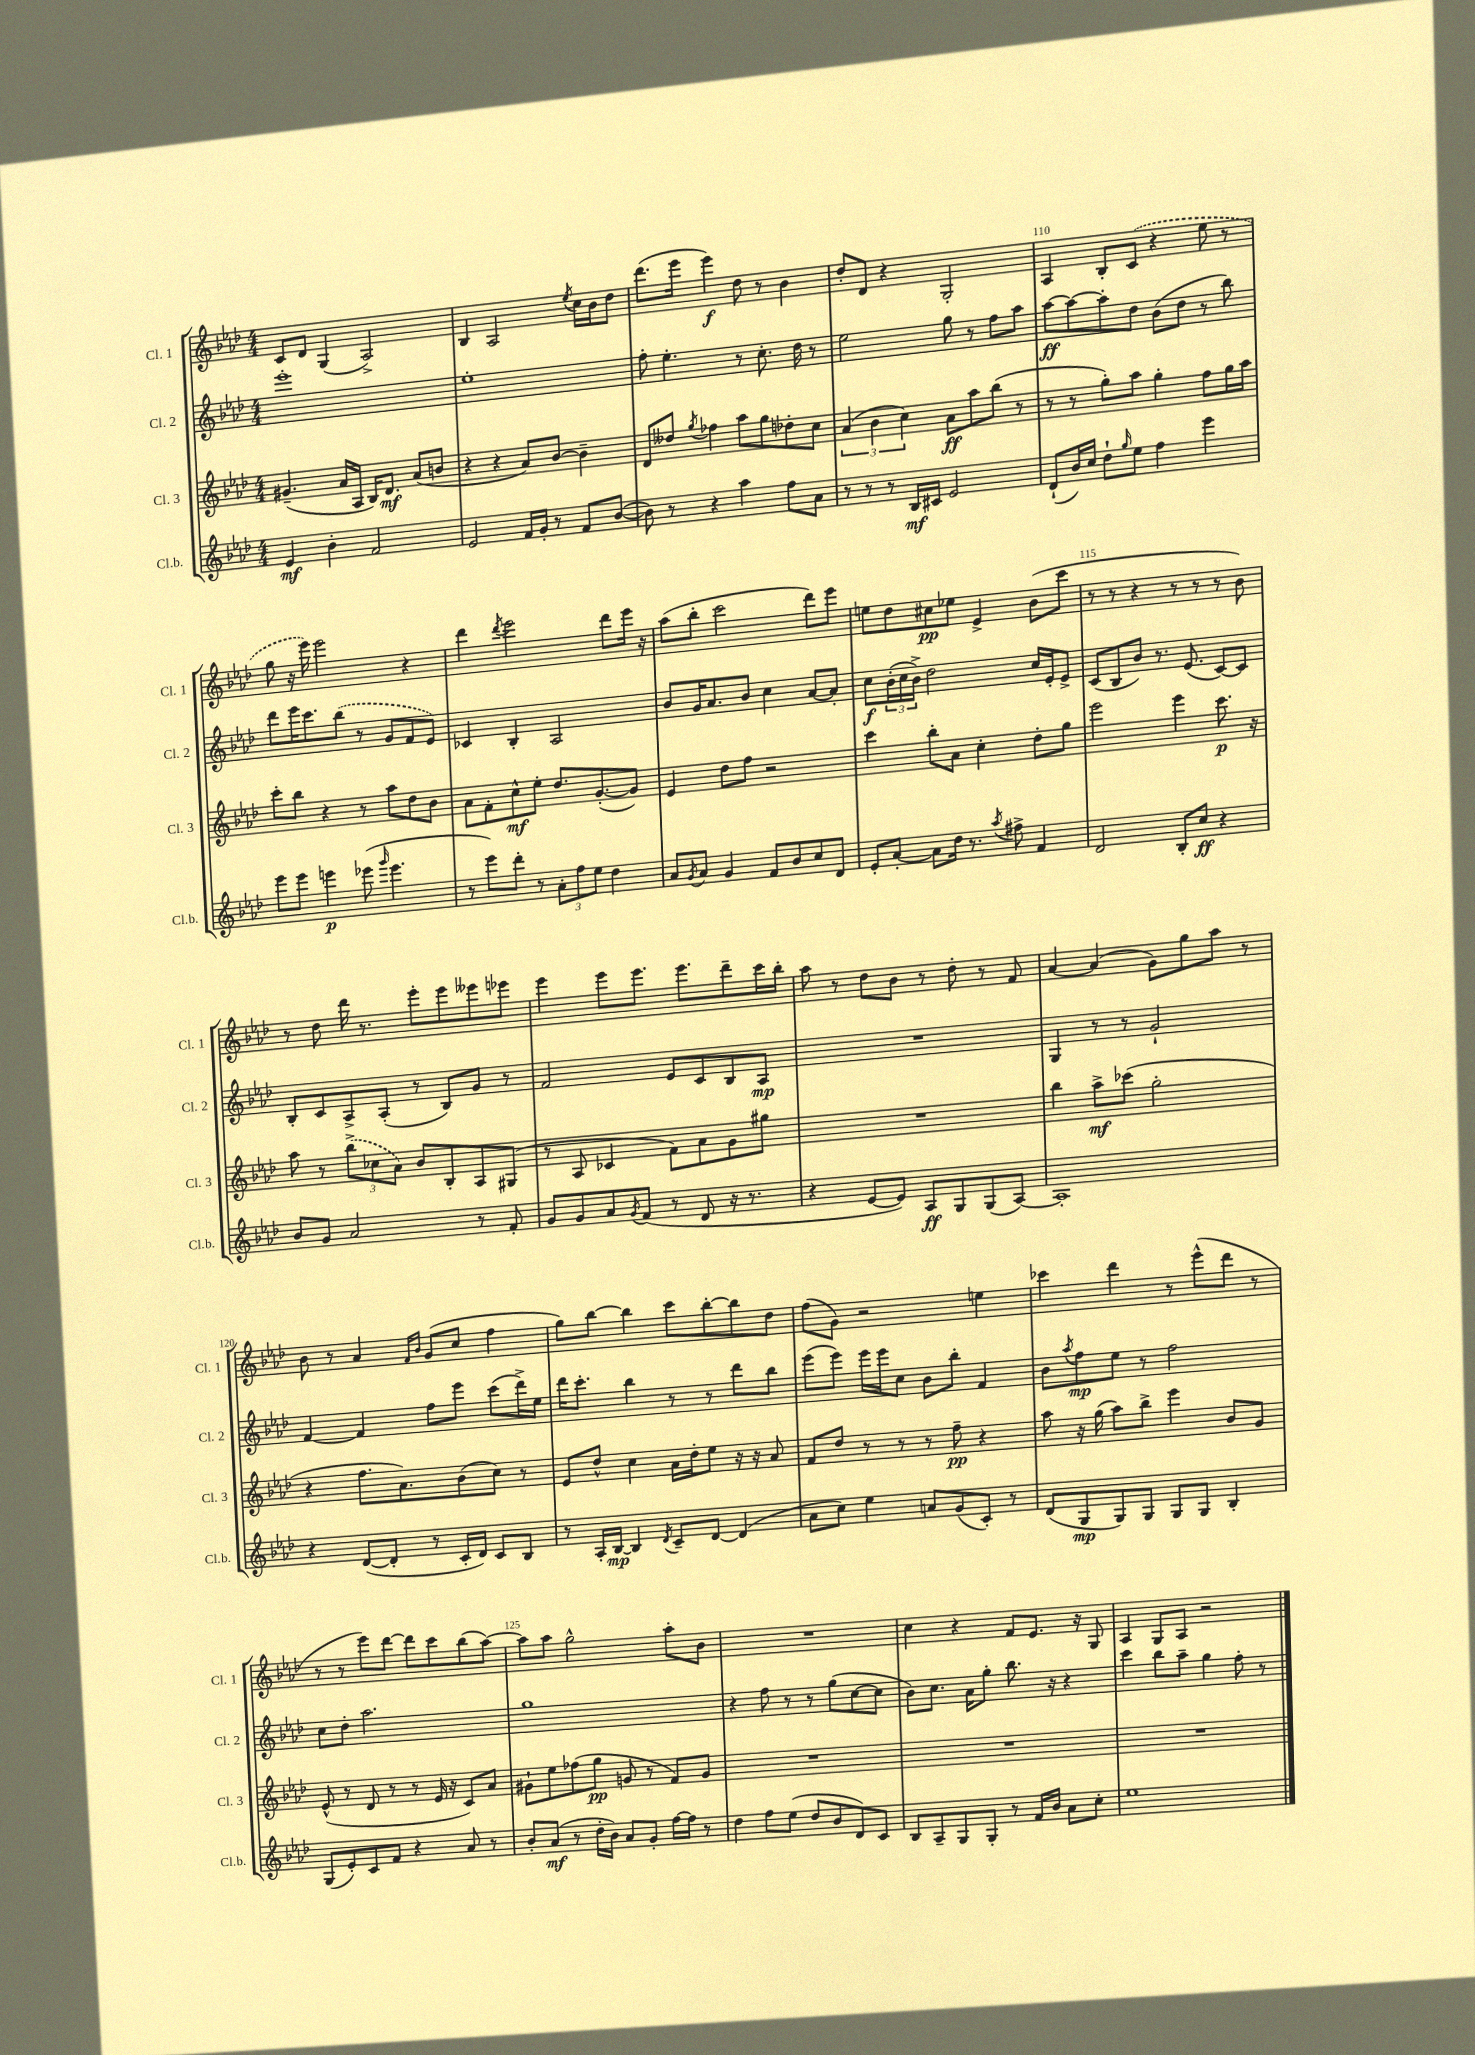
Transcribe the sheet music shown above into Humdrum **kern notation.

**kern	**kern	**kern	**kern
*staff4	*staff3	*staff2	*staff1
*clefG2	*clefG2	*clefG2	*clefG2
*k[b-e-a-d-]	*k[b-e-a-d-]	*k[b-e-a-d-]	*k[b-e-a-d-]
*M4/4	*M4/4	*M4/4	*M4/4
4e-	(4.g#~	1eee-'	8c
.	.	.	8d-
4b-'	.	.	(4G
.	16a-	.	.
.	16A-	.	.
2f	16B-)	.	2A-^)
.	8.d-	.	.
.	(8a-	.	.
.	8b	.	.
=	=	=	=
2e-	4r	1ee-'	4B-
.	4r	.	2A-
16f	8a-)	.	.
16g'	.	.	.
8r	[8b-	.	.
.	.	.	8qee-
8f	4b-~]	.	16cc
.	.	.	16b-
([8b-	.	.	8dd-
=	=	=	=
8b-])	8d-	8ff'	(8.ddd-
8r	8dd--	4.ee-'	.
.	.	.	16eee-
.	8qgg	.	.
4r	4ff-	.	4eee-)
4aa-	8aa-	8r	8dd-
.	8gg	8.cc'	8r
8ff	8dd-'	.	4b-
.	.	16dd-	.
8a-	8cc	8r	.
=	=	=	=
8r	(6a-	2ee-	8dd-'
8r	.	.	8d-
.	6b-	.	.
8r	.	.	4r
.	6cc)	.	.
16B-	.	.	.
16c#	.	.	.
2e-	8a-	8gg	2G'
.	8aa-	8r	.
.	(8bb-	8ff	.
.	8r	8aa-	.
=	=	=	=
(8d-`	8r	[8aa-	4A-
16b-)	8r	8aa-_	.
16cc	.	.	.
8dd-`	8gg')	8aa-']	8B-'
16qqgg	.	.	.
8ee-	8aa-	8dd-	(8c
4ff	4gg'	(8b-	4r
.	.	8dd-	.
4eee-	8ff	8r	8ee-
.	16gg	8bb-)	8r
.	16aa-	.	.
=	=	=	=
8eee-	8ccc'	8ddd-	8gg
8eee-	8bb-	16eee-	16r
.	.	8.ccc	16eee-)
4eee	4r	.	2eee-
.	.	(8bb-	.
(8eee-	8r	8r	.
16qqggg	.	.	.
4.eee-	8aa-	8g	.
.	8dd-	8f	4r
.	8b-	8e-)	.
=	=	=	=
8r	8a-	4c-	4ddd-
8eee-)	8f'	.	.
.	.	.	8qddd-
8ddd-'	8cc^^	4B-'	2eee-
8r	8ee-'	.	.
12a-'	8.dd-	2A-	.
12ff	.	.	.
12ee-	.	.	.
.	([8.g'	.	.
4dd-	.	.	8ddd-
.	8g])	.	16eee-
.	.	.	16r
=	=	=	=
8a-	4e-	8b-	(8aa-
8qg	.	.	.
8a-	.	16g	8bb-'
.	.	8.a-	.
4g	8dd-	.	2ccc
.	8ff	8b-	.
8f	2r	4cc	.
8b-	.	.	.
8cc	.	[8a-	8ddd-)
8d-	.	8a-']	8eee-
=	=	=	=
8e-'	4ccc	8cc	8ee
[8a-'	.	(24b-'	8dd-
.	.	24cc	.
.	.	24b-^)	.
8a-]	8bb-'	2dd-	8cc#
16dd-	8a-	.	8ee-
8.r	.	.	.
.	4cc'	.	4e-^
8qaa-	.	.	.
8ff#^	.	.	.
4f	8dd-'	16cc	(8b-
.	.	16e-'	.
.	8gg	8e-^	8ccc
=	=	=	=
2d-	2eee-	(8c	8r
.	.	8B-	8r
.	.	8b-)	4r
.	.	8.r	.
8B-'	4eee-	.	8r
.	.	(8.e-	.
8cc	.	.	8r
4r	8.ccc	[8c)	8r
.	.	8c]	8b-)
.	16r	.	.
=	=	=	=
8b-	8aa-	8B-'	8r
8g	8r	8c	8dd-
2a-	(12bb-^	8A-^	16ddd-
.	.	.	8.r
.	12cc-	.	.
.	.	(8A-'	.
.	12a-)	.	.
.	8b-	8r	8eee-'
.	8B-'	8B-)	8eee-
8r	8A-	8g	8eee--
8f'	(8G#	8r	8eee-
=	=	=	=
8g	8r	2f	4eee-
8g	8A-	.	.
8a-	4c-	.	8eee-
8qg	.	.	.
(8f	.	.	8.eee-
8r	8f)	8e-	.
.	.	.	8.eee-
8d-	8a-	8c	.
16r	8g	8B-	8ddd-~
8.r	.	.	.
.	8gg#	8A-	16ccc
.	.	.	16bb-'
=	=	=	=
4r	1r	1r	8aa-
.	.	.	8r
[8e-	.	.	8dd-
8e-])	.	.	8b-
8A-	.	.	8r
8G	.	.	8dd-'
(8G	.	.	8r
[8A-)	.	.	8f
=	=	=	=
1A-']	4bb-	4G	[4a-
.	8aa-^	8r	(4a-]
.	(8ccc-	8r	.
.	2gg'	2g`	8g)
.	.	.	8gg
.	.	.	8aa-
.	.	.	8r
=	=	=	=
4r	4r	[4f	8b-
.	.	.	8r
([8d-	8.ff	4f]	4a-
8d-']	.	.	.
.	8.a-)	.	.
.	.	.	16qqf
.	.	.	16qqb-
8r	.	8ff	(8g
16c'	(8b-	8eee-	8cc
16d-)	.	.	.
8c	8cc)	(8ccc	4ff
8B-	8r	16ddd-^)	.
.	.	16ee-	.
=	=	=	=
8r	8e-	16ddd-	8gg)
.	.	8.ccc'	.
16A-'	8dd-^^	.	[8bb-
[16B-	.	.	.
4B-]	4cc	4bb-	4bb-]
8qd-	.	.	.
8c~	16a-	8r	8ccc
.	16dd-'	.	.
[8d-	8ee-	8r	[8bb-'
(4d-]	16r	8ddd-	8bb-]
.	16r	.	.
.	8a-	8bb-	8dd-
=	=	=	=
8a-	8f	(8eee-	(8ff
8cc)	8dd-	8eee-)	8g)
4ee-	8r	16eee-	2r
.	.	16eee-	.
.	8r	8cc	.
8a	8r	8b-	.
(8g	8ff~	8bb-'	.
8c')	4r	4f	4ee
8r	.	.	.
=	=	=	=
(8d-	8aa-	8b-	4ccc-
.	.	8qaa-	.
8G	16r	8ff	.
.	(16gg	.	.
8G)	8aa-)	8ee-	4ddd-
8G	8bb-^	8r	.
8G	4eee-	2ff	8r
8G	.	.	(8eee-^^
4B-'	8b-	.	8ddd-
.	8g	.	8r
=	=	=	=
(8G	(8e-^^	8cc	8r
8e-')	8r	8dd-'	8r
8c	8d-	2.aa-	8eee-)
8f	8r	.	[8ddd-
4r	8r	.	8ddd-]
.	16e-	.	8ccc
.	16r	.	.
8a-	8c)	.	(8bb-
8r	8a-	.	[8aa-)
=	=	=	=
8b-'	8g#`	1gg	8aa-]
(8a-	8ee-	.	8aa-
8r	(8ff-	.	2gg^^
16dd-'	8gg	.	.
16b-)	.	.	.
8a-	8g	.	.
8g'	8r	.	.
[16ff	8f)	.	8aa-'
16ff]	.	.	.
8r	8g	.	8b-
=	=	=	=
4dd-	1r	4r	1r
8ff	.	8ff	.
(8ee-	.	8r	.
8dd-	.	8r	.
8b-	.	(8gg	.
8d-)	.	[8cc	.
8c	.	8cc]	.
=	=	=	=
8B-	1r	8b-)	4cc
8A-~	.	8.cc	.
8G	.	.	4r
.	.	16a-	.
8G'	.	8gg'	.
8r	.	8.bb-	8f
16f	.	.	8.e-
16b-	.	16r	.
8a-	.	4r	.
.	.	.	16r
8cc'	.	.	8G
=	=	=	=
1ee-	1r	4ccc	4A-
.	.	8bb-	8G
.	.	8aa-~	8A-
.	.	4gg	2r
.	.	8ff'	.
.	.	8r	.
==	==	==	==
*-	*-	*-	*-
